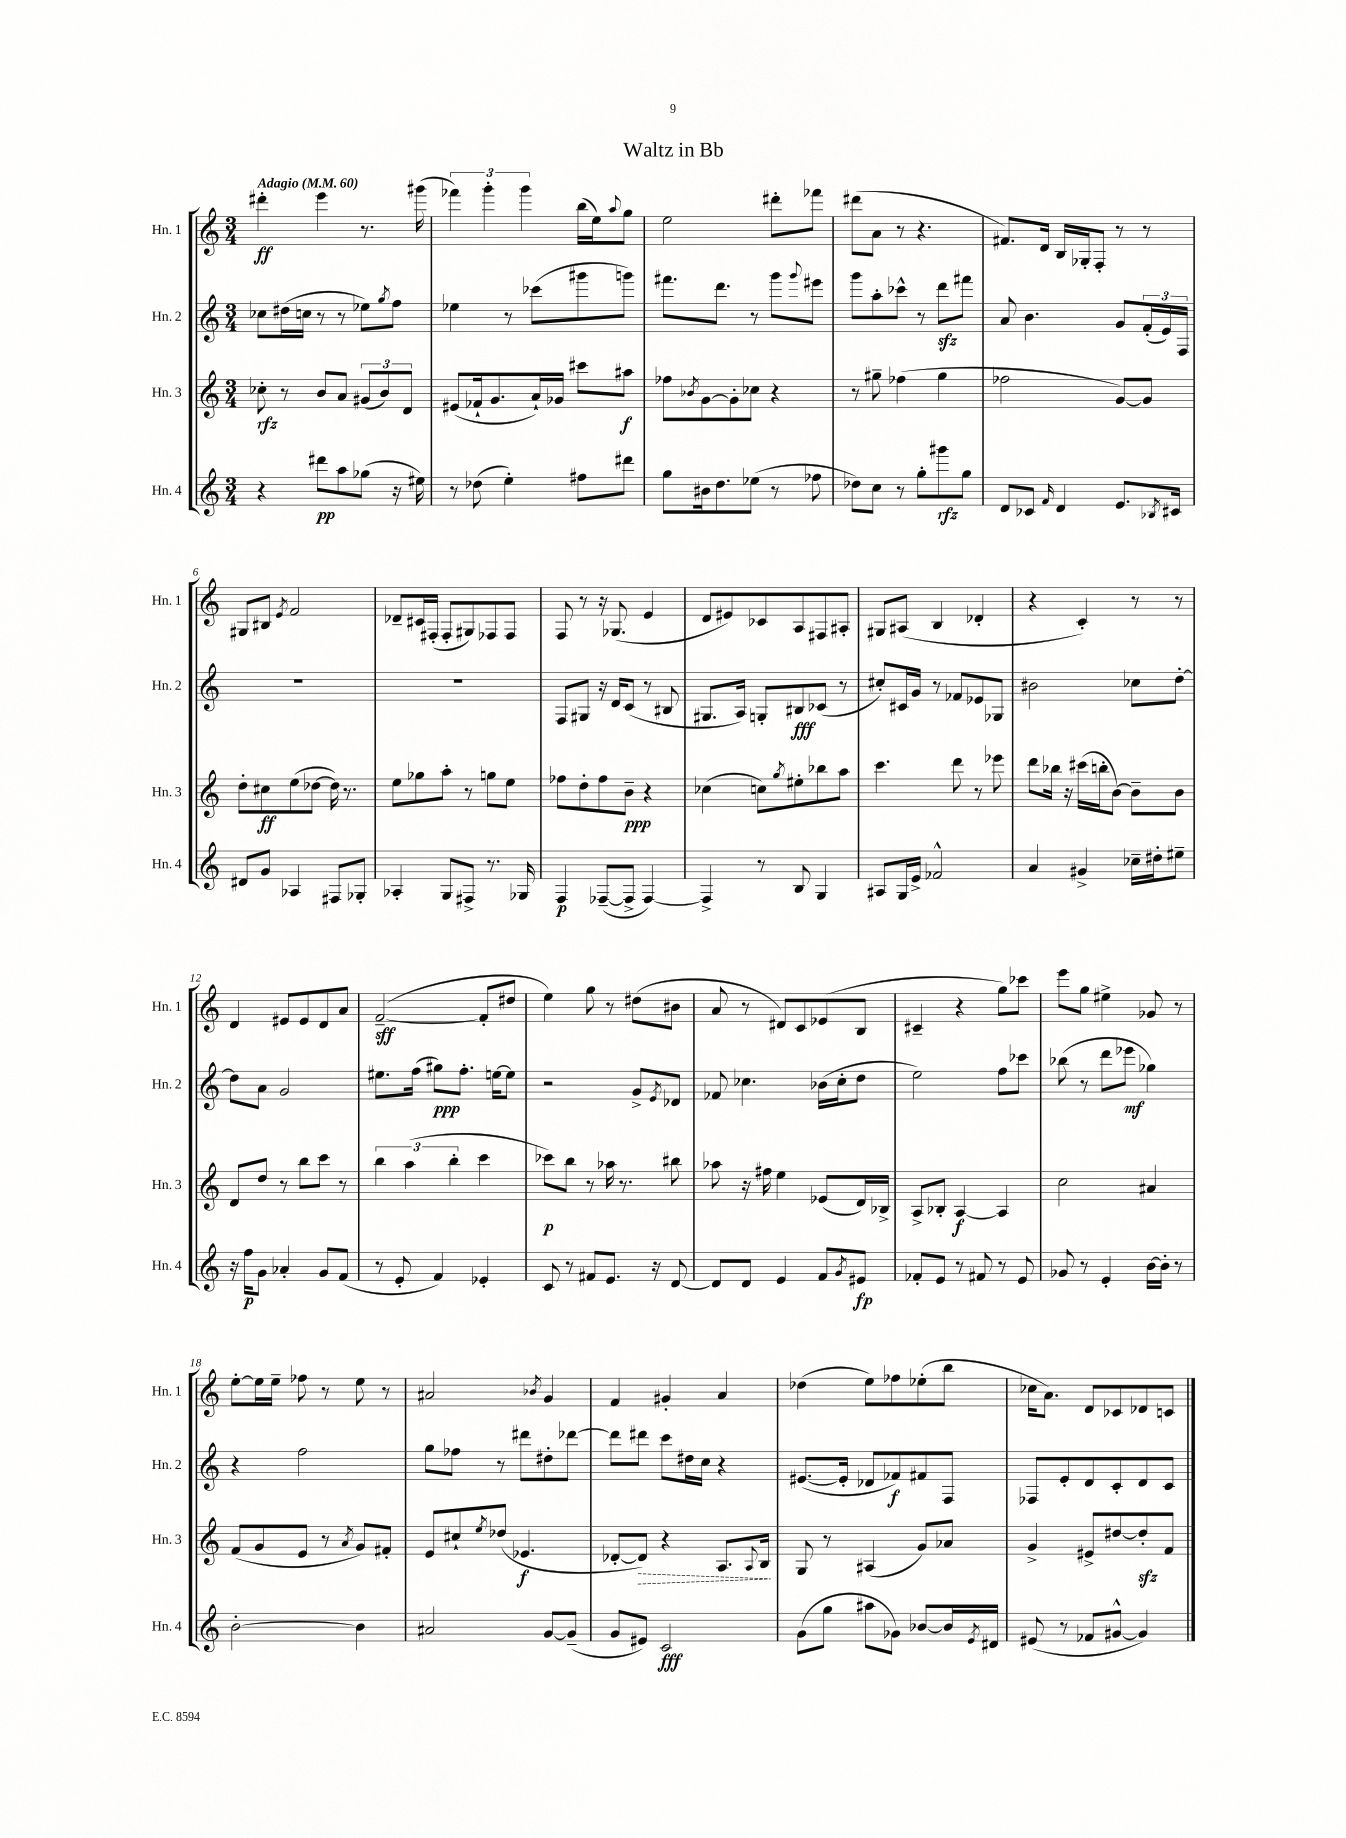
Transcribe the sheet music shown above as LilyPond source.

\header { title = "Waltz in Bb" }
<<
\new StaffGroup <<
\new Staff = "s0" \with { instrumentName = "Hn. 1" shortInstrumentName = "Hn. 1" } {
    \clef treble \key c \major \numericTimeSignature \time 3/4 \tempo "Adagio" 4 = 60
    dis'''4-.\ff e'''4 r8. gis'''16( |
    \tuplet 3/2 { fes'''4) g'''4-. g'''4 } b''16( e''16) \appoggiatura { a''8 } g''8 |
    e''2 dis'''8-. fes'''8 |
    dis'''8( a'8 r8 r4. |
    fis'8.) d'16 b16 ges16-. f8-. r8 r8 |
    gis8 bis8 \acciaccatura { e'8 } f'2 |
    des'8-- cis'16 fis16-.( fis8-. gis8) fes8 fes8 |
    f8 r8 r16 ges8.( e'4 |
    d'8 eis'8) ces'8 a8 fis8 ais8-. |
    gis8 ais8( b4 des'4-. |
    r4 c'4-.) r8 r8 |
    d'4 eis'8 eis'8 d'8 a'8 |
    f'2~--\sff( f'8-. dis''8 |
    e''4) g''8 r8 dis''8( bis'8 |
    a'8 r8 dis'8) c'8 ees'8( b8 |
    cis'4-- r4 g''8) ces'''8 |
    e'''8 g''8 eis''4-> ges'8 r8 |
    e''8~-. e''16 e''16-- fes''8 r8 e''8 r8 |
    ais'2 \acciaccatura { bes'8 } g'4 |
    f'4 gis'4-. a'4 |
    des''4( e''8) fes''8 ees''8-.( b''8 |
    ces''16 a'8.) d'8 ces'8 des'8 c'8 \bar "|." |
}
\new Staff = "s1" \with { instrumentName = "Hn. 2" shortInstrumentName = "Hn. 2" } {
    \clef treble \key c \major \numericTimeSignature \time 3/4
    ces''8 dis''16( c''16 r8 r8 ees''8) \acciaccatura { g''8 } f''8 |
    ees''4 r8 ces'''8( gis'''8 g'''8) |
    fis'''8. d'''8. r8 g'''8 \appoggiatura { g'''8 } eis'''8 |
    g'''8 a''8-. ces'''8-^ r8 d'''8\sfz fis'''8 |
    a'8 b'4. g'8 \tuplet 3/2 { f'16-.( e'16) f16 } |
    R2. |
    R2. |
    f8 gis8 r16 d'16 c'8( r8 bis8 |
    gis8. a16) g8-. bis8\fff ces'8( r8 |
    cis''8-.) cis'16 g'16 r8 fes'8 ees'8 ges8 |
    bis'2 ces''8 d''8~-. |
    d''8 a'8 g'2 |
    eis''8. f''16( gis''8\ppp) f''8.-. e''16~ e''8 |
    r2 g'8-> \acciaccatura { e'8 } des'8 |
    fes'8 ces''4. bes'16( ces''16-. d''8 |
    e''2) f''8 ces'''8 |
    bes''8( r8 d'''8 ees'''8\mf ges''4) |
    r4 f''2 |
    g''8 fes''8 r8 dis'''8 dis''8-. des'''8~ |
    des'''8 dis'''8 c'''8 dis''16 c''16 r4 |
    eis'8.~( eis'16-. des'8 fes'8\f) fis'8 f8 |
    fes8 e'8-. d'8 c'8-. d'8 c'8 \bar "|." |
}
\new Staff = "s2" \with { instrumentName = "Hn. 3" shortInstrumentName = "Hn. 3" } {
    \clef treble \key c \major \numericTimeSignature \time 3/4
    ces''8-.\rfz r8 b'8 a'8 \tuplet 3/2 { gis'8( b'8) d'8 } |
    eis'8( fes'16-! g'8. a'16-!) ges'16 cis'''8 ais''8\f |
    fes''8 \acciaccatura { bes'8 } g'8~ g'8-. ces''8 r4 |
    r8 gis''8-- fes''4( gis''4 |
    fes''2 g'8~) g'8 |
    d''8-. cis''8\ff e''8( des''8~ des''16) r8. |
    e''8 ges''8 a''8-. r8 g''8 e''8 |
    fes''8 d''8-. fes''8 b'8--\ppp r4 |
    ces''4( c''8) \acciaccatura { g''8 } eis''8-. bes''8 a''8 |
    c'''4. d'''8 r8 ees'''8 |
    d'''8 bes''16 r16 cis'''16( b''16-. b'8~) b'8-- b'8 |
    d'8 d''8 r8 b''8 c'''8 r8 |
    \tuplet 3/2 { b''4 a''4( b''4-. } c'''4 |
    ces'''8\p) b''8 r8 aes''16 r8. bis''8 |
    aes''8 r16 fis''16 e''4 ees'8( d'16) bes16-> |
    a8-> bes8-. a4~\f a4 |
    c''2 ais'4 |
    f'8( g'8 e'8 r8 \acciaccatura { a'8 } g'8) fis'8-. |
    e'8 cis''8-! \acciaccatura { e''8 } des''8( ees'4.\f |
    des'8~-. \once \override Hairpin.style = #'dashed-line des'8\>) r4 a8. \appoggiatura { a8 } b16\! |
    g8 r8 ais4( g'8) aes'8 |
    g'4-> eis'8-> dis''8~ dis''8-.\sfz f'8 \bar "|." |
}
\new Staff = "s3" \with { instrumentName = "Hn. 4" shortInstrumentName = "Hn. 4" } {
    \clef treble \key c \major \numericTimeSignature \time 3/4
    r4 dis'''8\pp a''8 ges''8( r16 eis''16) |
    r8 des''8( e''4-.) fis''8 dis'''8 |
    g''8 bis'16 d''8. ees''8( r8 fes''8 |
    des''8) c''8 r8 g''8-. gis'''8\rfz g''8 |
    d'8 ces'8 \grace { f'16 } d'4 e'8. \acciaccatura { bes8 } cis'16 |
    dis'8 g'8 aes4 fis8 ges8-. |
    aes4-. g8 fis8-> r8. ges16 |
    f4\p fes8~--( fes8-> fes4~) |
    fes4-> r8 b8 g4 |
    ais8 g16 e'16-> fes'2-^ |
    a'4 gis'4-> ces''16-- dis''16-. eis''8-- |
    r16 f''16\p g'8 aes'4-. g'8 f'8( |
    r8 e'8-. f'4) ees'4-. |
    c'8 r8 fis'8 e'8. r16 d'8~ |
    d'8 d'8 e'4 f'8 \acciaccatura { g'8 } eis'8\fp |
    fes'8-. e'8 r8 fis'8 r8 e'8 |
    ges'8 r8 e'4-. b'16~ b'16-. r8 |
    b'2~-. b'4 |
    ais'2 g'8~ g'8--( |
    g'8 eis'8) c'2\fff |
    g'8( g''8 ais''8 ges'8) bes'8~ bes'16 \acciaccatura { e'8 } dis'16 |
    eis'8( r8 fes'8 gis'8~-^ gis'4) \bar "|." |
}
>>
>>
